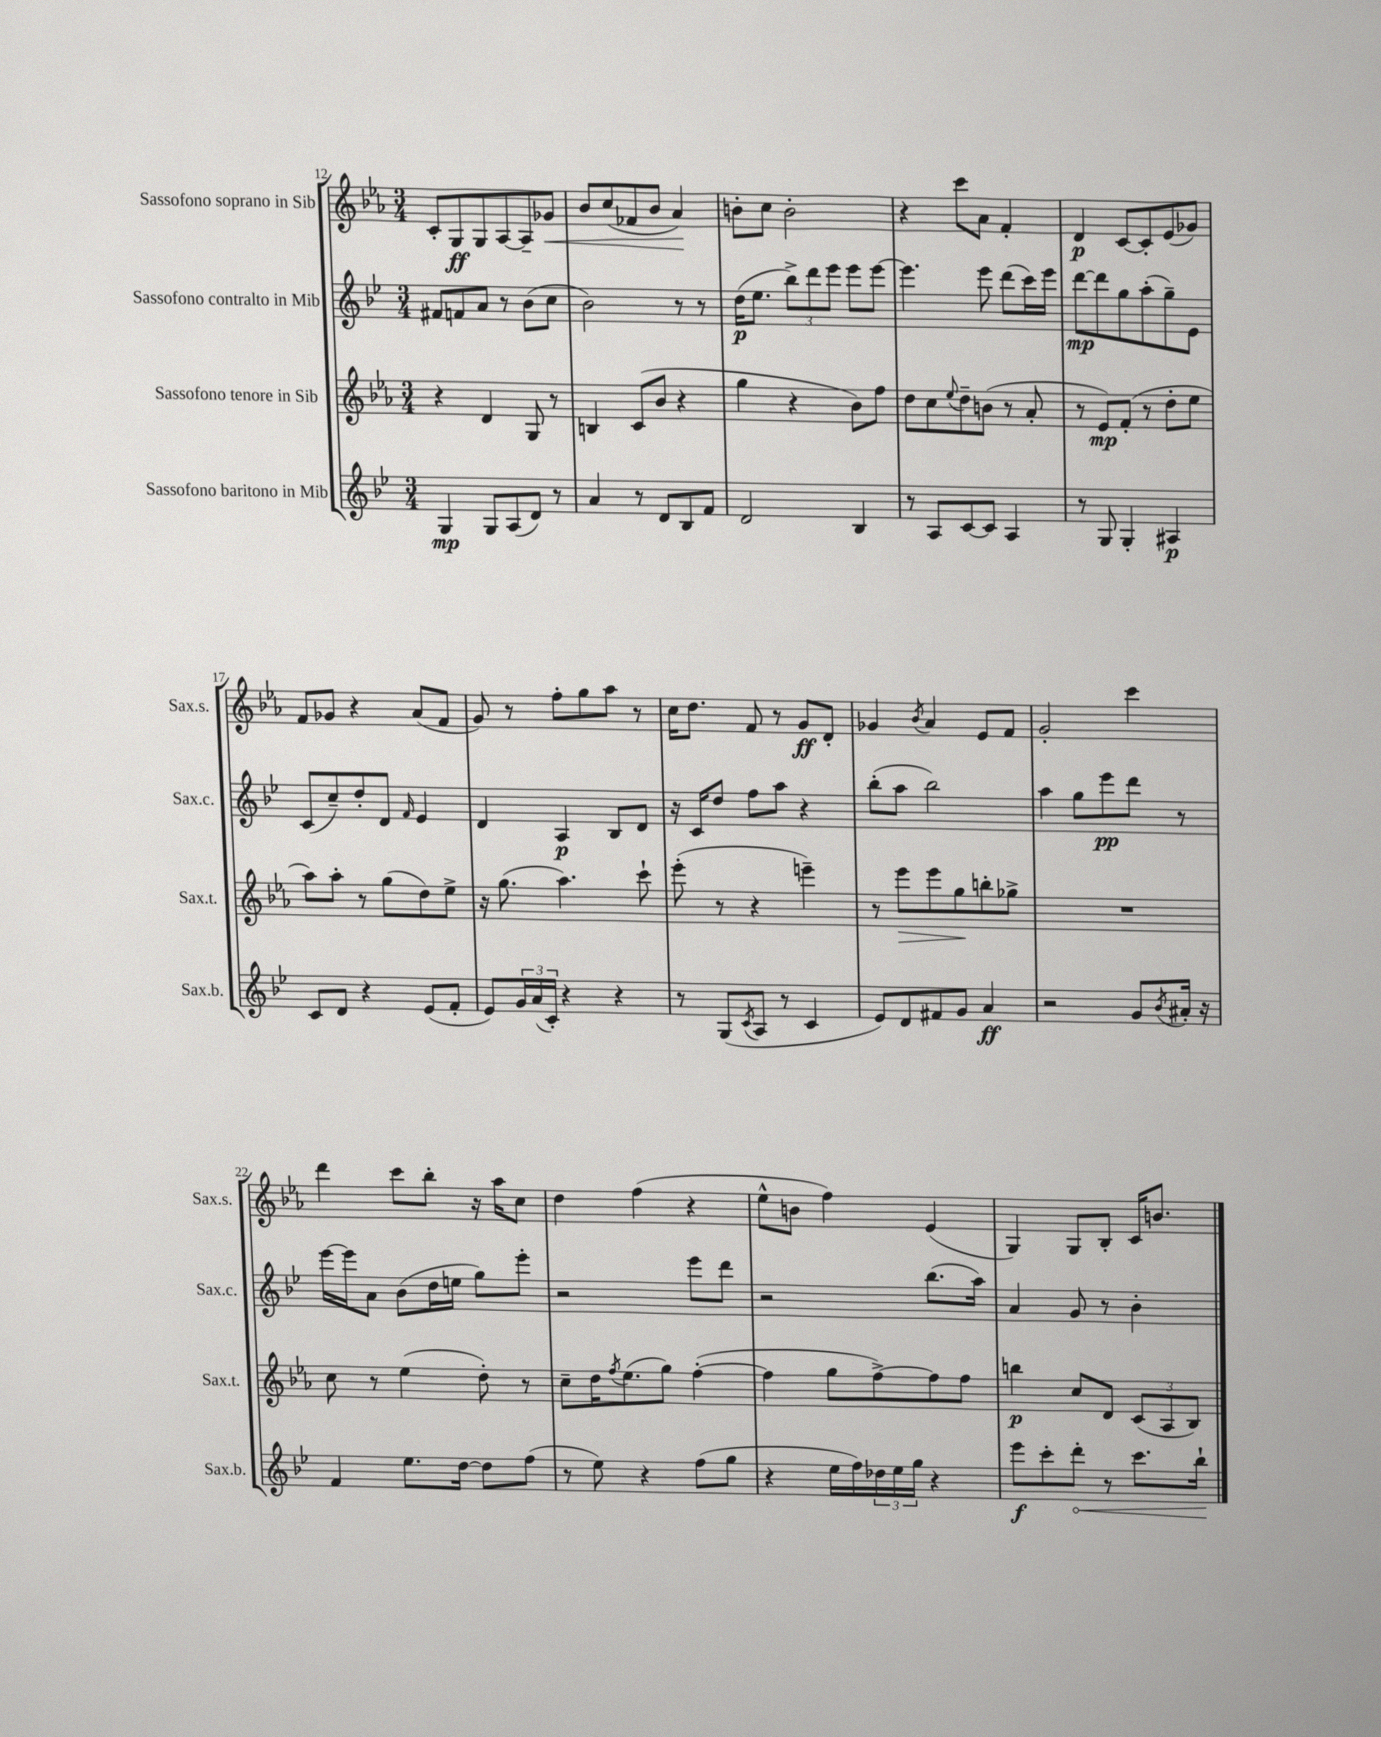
<<
\new StaffGroup <<
\new Staff = "s0" \with { instrumentName = "Sassofono soprano in Sib" shortInstrumentName = "Sax.s." } {
    \clef treble \key ees \major \numericTimeSignature \time 3/4
    c'8-. g8\ff g8 aes8~ aes8-- ges'8\< |
    bes'8 c''8( fes'8 bes'8 aes'4\!) |
    b'8-. c''8 b'2-. |
    r4 c'''8 aes'8 f'4-. |
    d'4\p c'8~ c'8-. ees'8( ges'8) |
    f'8 ges'8 r4 aes'8( f'8 |
    g'8) r8 f''8-. g''8 aes''8 r8 |
    c''16 d''8. f'8 r8 g'8\ff d'8-. |
    ges'4 \acciaccatura { bes'8 } aes'4 ees'8 f'8 |
    g'2-. c'''4 |
    d'''4 c'''8 bes''8-. r16 aes''16 c''8 |
    d''4 f''4( r4 |
    ees''8-^ b'8 f''4) ees'4( |
    g4) g8 bes8-. c'16 b'8. \bar "|." |
}
\new Staff = "s1" \with { instrumentName = "Sassofono contralto in Mib" shortInstrumentName = "Sax.c." } {
    \clef treble \key bes \major \numericTimeSignature \time 3/4
    fis'8 f'8 a'8 r8 bes'8( c''8 |
    bes'2) r8 r8 |
    d''16\p( ees''8. \tuplet 3/2 { bes''8->) d'''8 ees'''8 } ees'''8 ees'''8~ |
    ees'''4. ees'''8 d'''8( c'''16) ees'''16 |
    d'''8~\mp d'''8 g''8 a''8-.( g''8--) ees'8 |
    c'8( c''8--) d''8-. d'8 \grace { f'16 } ees'4 |
    d'4 a4\p bes8 d'8 |
    r16 c'16 d''8 f''8 a''8 r4 |
    bes''8-.( a''8 bes''2) |
    a''4 g''8 ees'''8\pp d'''8 r8 |
    ees'''16~ ees'''16 a'8 bes'8( d''16 e''16 g''8) ees'''8-. |
    r2 ees'''8 d'''8 |
    r2 bes''8.( a''16) |
    a'4 g'8 r8 bes'4-. \bar "|." |
}
\new Staff = "s2" \with { instrumentName = "Sassofono tenore in Sib" shortInstrumentName = "Sax.t." } {
    \clef treble \key ees \major \numericTimeSignature \time 3/4
    r4 d'4 g8 r8 |
    b4 c'8( bes'8 r4 |
    g''4 r4 bes'8) f''8 |
    d''8 c''8 \appoggiatura { ees''8 } d''8-- b'8( r8 aes'8-. |
    r8 ees'8\mp) f'8-.( r8 d''8-. ees''8 |
    aes''8) aes''8-. r8 g''8( d''8) ees''8-> |
    r16 g''8.( aes''4.) c'''8-! |
    ees'''8-.( r8 r4 e'''4--) |
    r8 ees'''8\> ees'''8 g''8\! b''8-. ges''8-> |
    R2. |
    c''8 r8 ees''4( d''8-.) r8 |
    c''8-- d''16 \acciaccatura { f''8 } ees''8.( g''8) f''4~-.( |
    f''4 g''8 f''8~->) f''8 f''8 |
    b''4\p c''8 d'8 \tuplet 3/2 { c'8( aes8 bes8) } \bar "|." |
}
\new Staff = "s3" \with { instrumentName = "Sassofono baritono in Mib" shortInstrumentName = "Sax.b." } {
    \clef treble \key bes \major \numericTimeSignature \time 3/4
    g4\mp g8 a8( d'8) r8 |
    a'4 r8 d'8 bes8 f'8 |
    d'2 bes4 |
    r8 a8 c'8~ c'8 a4 |
    r8 g8 g4-. ais4\p |
    c'8 d'8 r4 ees'8( f'8-. |
    ees'8) \tuplet 3/2 { g'16 a'16( c'16-.) } r4 r4 |
    r8 g8( \acciaccatura { c'8 } a8 r8 c'4 |
    ees'8) d'8 fis'8 g'8 a'4\ff |
    r2 g'8 \acciaccatura { bes'8 } ais'16-. r16 |
    f'4 ees''8. d''16~ d''8 f''8( |
    r8 ees''8) r4 f''8( g''8 |
    r4 ees''16 f''16) \tuplet 3/2 { des''16 ees''16 g''16 } r4 |
    ees'''8\f c'''8-. \once \override Hairpin.circled-tip = ##t d'''8-.\< r8 c'''8. bes''16-!\! \bar "|." |
}
>>
>>
\layout { \context { \Score currentBarNumber = #12 } }
